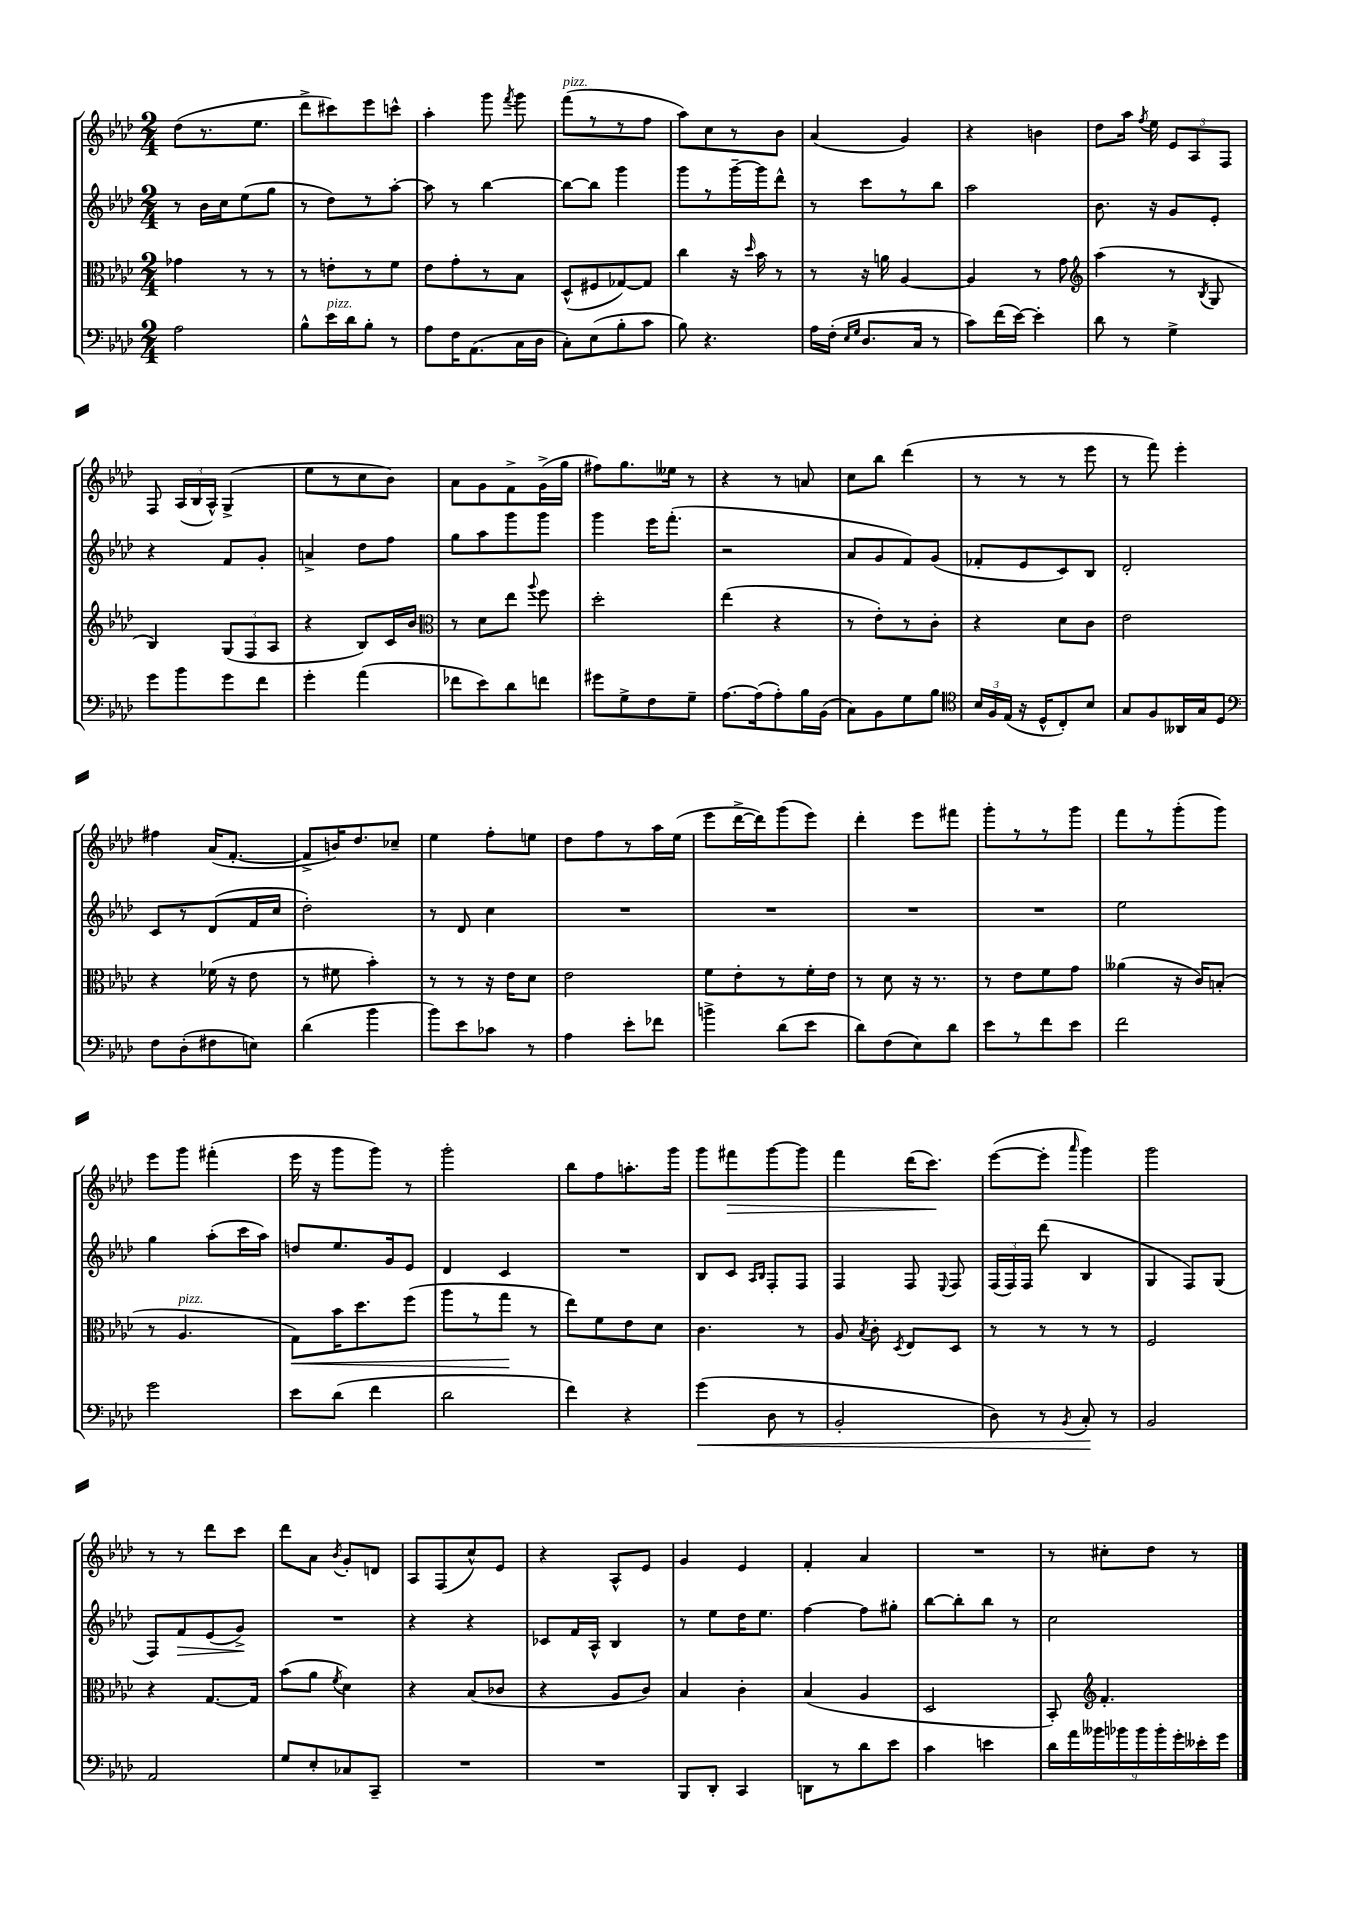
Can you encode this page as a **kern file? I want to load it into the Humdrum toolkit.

**kern	**kern	**kern	**kern
*staff4	*staff3	*staff2	*staff1
*clefF4	*clefC3	*clefG2	*clefG2
*k[b-e-a-d-]	*k[b-e-a-d-]	*k[b-e-a-d-]	*k[b-e-a-d-]
*M2/4	*M2/4	*M2/4	*M2/4
2A-\	4g-\	8r	(8dd-\L
.	.	16b-\LL	8.r
.	.	16cc\J	.
.	8r	(8ee-\	.
.	.	.	8.ee-\J
.	8r	8gg\J	.
=	=	=	=
8B-^^\L	8r	8r	8ddd-^\L
16e-\L	8e'\L	8dd-\L)	8ccc#\)
16d-\J	.	.	.
8B-'\J	8r	8r	8eee-\
8r	8f\J	[8aa-'\J	8ccc^^\J
=	=	=	=
8A-\L	8e-\L	8aa-\]	4aa-'\
16F\K	8g'\	8r	.
(8.AA-\	.	.	.
.	8r	[4bb-\	8ggg\
.	.	.	8qfff/
16C\L	8B-\J	.	8ggg\
16D-\JJ	.	.	.
=	=	=	=
8C'\L)	(8D-^^/L	8bb-\_L	(8fff\L
(8E-\	8F#/	8bb-\]J	8r
8B-'\	[8G-/)	4ggg\	8r
8c\J	8G-/]J	.	8ff\J
=	=	=	=
8B-\)	4cc\	8ggg\L	8aa-\L)
4.r	.	8r	8cc\
.	16r	[16ggg~\L	8r
.	16qqdd-/	.	.
.	16b-\	16ggg\]J	.
.	8r	8ddd-^^\J	8b-\J
=	=	=	=
16A-\LL	8r	8r	(4a-/
(16F'\JJ	.	.	.
16qqE-/LL	.	.	.
16qqG/JJ	.	.	.
8.D-/L	16r	8ccc\L	.
.	16a\	.	.
.	[4A-/	8r	4g/)
16C/Jk	.	.	.
8r	.	8bb-\J	.
=	=	=	=
8c\L)	4A-/]	2aa-\	4r
(16f\L	.	.	.
[16e-\JJ)	.	.	.
4e-'\]	8r	.	4b\
.	8g\	.	.
=	=	=	=
*	*clefG2	*	*
8d-\	(4aa-\	8.b-\	8dd-\L
8r	.	.	16aa-\Jk
.	.	.	8qff/
.	.	16r	16ee-\
4G^\	8r	8g/L	12e-/L
.	.	.	12A-/
.	8qB-/	.	.
.	8G/	8e-'/J	.
.	.	.	12F/J
=	=	=	=
8g\L	4B-/)	4r	8F/
8b-\	.	.	(24A-/LL
.	.	.	24B-/
.	.	.	24A-^^/JJ)
8g\	(12G/L	8f/L	(4G^/
.	12F/	.	.
8f\J	.	8g'/J	.
.	12A-/J	.	.
=	=	=	=
4g'\	4r	4a^/	8ee-\L
.	.	.	8r
(4a-\	8B-/L)	8dd-\L	8cc\
.	16c/L	8ff\J	8b-\J)
.	16b-/JJ	.	.
=	=	=	=
*	*clefC3	*	*
8f-\L	8r	8gg\L	8a-\L
8e-\)	8d-\L	8aa-\	8g\
8d-\	8ee-\J	8ggg\	8f^\
.	8qqaa-/	.	.
8f\J	8ff\	8ggg\J	(16g^\L
.	.	.	16gg\JJ
=	=	=	=
8g#\L	2dd-'\	4ggg\	8ff#\L)
8G^\	.	.	8.gg\
8F\	.	16eee-\LK	.
.	.	(8.fff'\J	16ee--\Jk
8G~\J	.	.	8r
=	=	=	=
[8.A-\L	(4ee-\	2r	4r
(16A-\]k	.	.	.
8A-'\)	4r	.	8r
16B-\L	.	.	8a/
(16BB-\JJ	.	.	.
=	=	=	=
8C\L)	8r	8a-/L	8cc\L
8BB-\	8e-'\L)	8g/	8bb-\J
8G\	8r	8f/)	(4ddd-\
8B-\J	8c'\J	(8g/J	.
=	=	=	=
*clefC4	*	*	*
24B-/LL	4r	8f-'/L	8r
24F/	.	.	.
(24E-/JJ	.	.	.
16r	.	8e-/	8r
16D-^^/LK	.	.	.
8C'/)	8d-\L	8c/)	8r
8B-/J	8c\J	8B-/J	8eee-\
=	=	=	=
8G/L	2e-\	2d-'/	8r
8F/	.	.	8fff\)
16AA--/L	.	.	4eee-'\
16G/J	.	.	.
8D-/J	.	.	.
=	=	=	=
*clefF4	*	*	*
8F\L	4r	8c/L	4ff#\
(8D-'\	.	8r	.
8F#\	(16f-\	(8d-/	(16a-/LK
.	16r	.	[8.f'/J
8E\J)	8e-\	16f/L	.
.	.	16cc/JJ	.
=	=	=	=
(4d-\	8r	2dd-'\)	8f^/]L
.	8f#\	.	16b/K)
.	.	.	8.dd-/
4b-\	4b-'\)	.	.
.	.	.	8cc-~/J
=	=	=	=
8b-\L)	8r	8r	4ee-\
8e-\	8r	8d-/	.
8c-\J	16r	4cc\	8ff'\L
.	16e-\LK	.	.
8r	8d-\J	.	8ee\J
=	=	=	=
4A-\	2e-\	2r	8dd-\L
.	.	.	8ff\
8e-'\L	.	.	8r
8f-\J	.	.	16aa-\L
.	.	.	(16ee-\JJ
=	=	=	=
4b^\	8f\L	2r	8eee-\L
.	8e-'\	.	[16ddd-^\L
.	.	.	16ddd-\]J)
(8d-\L	8r	.	(8ggg\
8e-\J	16f'\L	.	8eee-\J)
.	16e-\JJ	.	.
=	=	=	=
8d-\L)	8r	2r	4ddd-'\
(8F\	8d-\	.	.
8E-\)	16r	.	8eee-\L
.	8.r	.	.
8d-\J	.	.	8fff#\J
=	=	=	=
8e-\L	8r	2r	8ggg'\L
8r	8e-\L	.	8r
8f\	8f\	.	8r
8e-\J	8g\J	.	8ggg\J
=	=	=	=
2f\	(4a--\	2ee-\	8fff\L
.	.	.	8r
.	16r	.	(8ggg'\
.	16c/LK)	.	.
.	(8B'/J	.	8ggg\J)
=	=	=	=
2g\	8r	4gg\	8eee-\L
.	4.A-/	.	8ggg\J
.	.	(8aa-'\L	(4fff#'\
.	.	16ccc\L	.
.	.	16aa-\JJ)	.
=	=	=	=
8e-\L	8G\L)	8dd/L	16eee-\
.	.	.	16r
(8d-\J	16b-\K	8.ee-/	8ggg\L
.	8.dd-\	.	.
4f\	.	.	8ggg\J)
.	.	16g/k	.
.	(8ff\J	8e-/J	8r
=	=	=	=
2d-\	8aa-\L	4d-/	2ggg'\
.	8r	.	.
.	8gg\J	4c/	.
.	8r	.	.
=	=	=	=
4f\)	8ee-\L)	2r	8bb-\L
.	8f\	.	8ff\
4r	8e-\	.	8.aa'\
.	8d-\J	.	.
.	.	.	16ggg\Jk
=	=	=	=
(4g\	4.c\	8B-/L	8ggg\L
.	.	8c/J	8fff#\
.	.	16qqA-/LL	.
.	.	16qqB-/JJ	.
8D-\	.	8F'/L	[8ggg\
8r	8r	8F/J	8ggg\]J
=	=	=	=
2BB-'/	8A-/	4F/	4fff\
.	8qB-/	.	.
.	8c'\	.	.
.	8qD-/	.	.
.	8E-/L	8F/	(16ddd-\LK
.	.	.	8.ccc\J)
.	.	8qqE-/	.
.	8D-/J	8F/	.
=	=	=	=
8D-\)	8r	(24F/LL	([8eee-\L
.	.	24F/)	.
.	.	24F/JJ	.
8r	8r	(8ddd-\	8eee-'\]J
8qBB-/	.	.	16qqaaa-/
8C'/	8r	4B-/	4ggg\)
8r	8r	.	.
=	=	=	=
2BB-/	2F/	4G/	2ggg\
.	.	8F/L)	.
.	.	(8G/J	.
=	=	=	=
2AA-/	4r	8F/L)	8r
.	.	8f/	8r
.	[8.G/L	(8e-/	8ddd-\L
.	.	8g^/J)	8ccc\J
.	16G/]Jk	.	.
=	=	=	=
8G/L	(8b-\L	2r	8ddd-\L
8E-'/	8a-\J	.	8a-\J
.	8qf/	.	8qb-/
8C-/	4d-\)	.	8g'/L
8CC~/J	.	.	8d/J
=	=	=	=
2r	4r	4r	8A-/L
.	.	.	(8F/
.	(8B-/L	4r	8cc^^/)
.	8c-/J	.	8e-/J
=	=	=	=
2r	4r	8c-/L	4r
.	.	16f/L	.
.	.	16A-^^/JJ	.
.	8A-/L	4B-/	8A-^^/L
.	8c/J)	.	8e-/J
=	=	=	=
8BBB-/L	4B-/	8r	4g/
8DD-'/J	.	8ee-\L	.
4CC/	4c'\	16dd-\K	4e-/
.	.	8.ee-\J	.
=	=	=	=
8DD\L	(4B-/	[4ff\	4f'/
8r	.	.	.
8d-\	4A-/	8ff\]L	4a-/
8e-\J	.	8gg#'\J	.
=	=	=	=
4c\	2D-/	[8bb-\L	2r
.	.	8bb-'\]	.
4e\	.	8bb-\J	.
.	.	8r	.
=	=	=	=
18d-\LL	8BB-'/)	2cc\	8r
18a-\	.	.	.
18b--\	.	.	.
*	*clefG2	*	*
.	4.f'/	.	8cc#'\L
18b-\	.	.	.
18b-\	.	.	.
.	.	.	8dd-\J
18b-'\	.	.	.
18g'\	.	.	.
.	.	.	8r
18e--'\	.	.	.
18g\JJ	.	.	.
==	==	==	==
*-	*-	*-	*-
